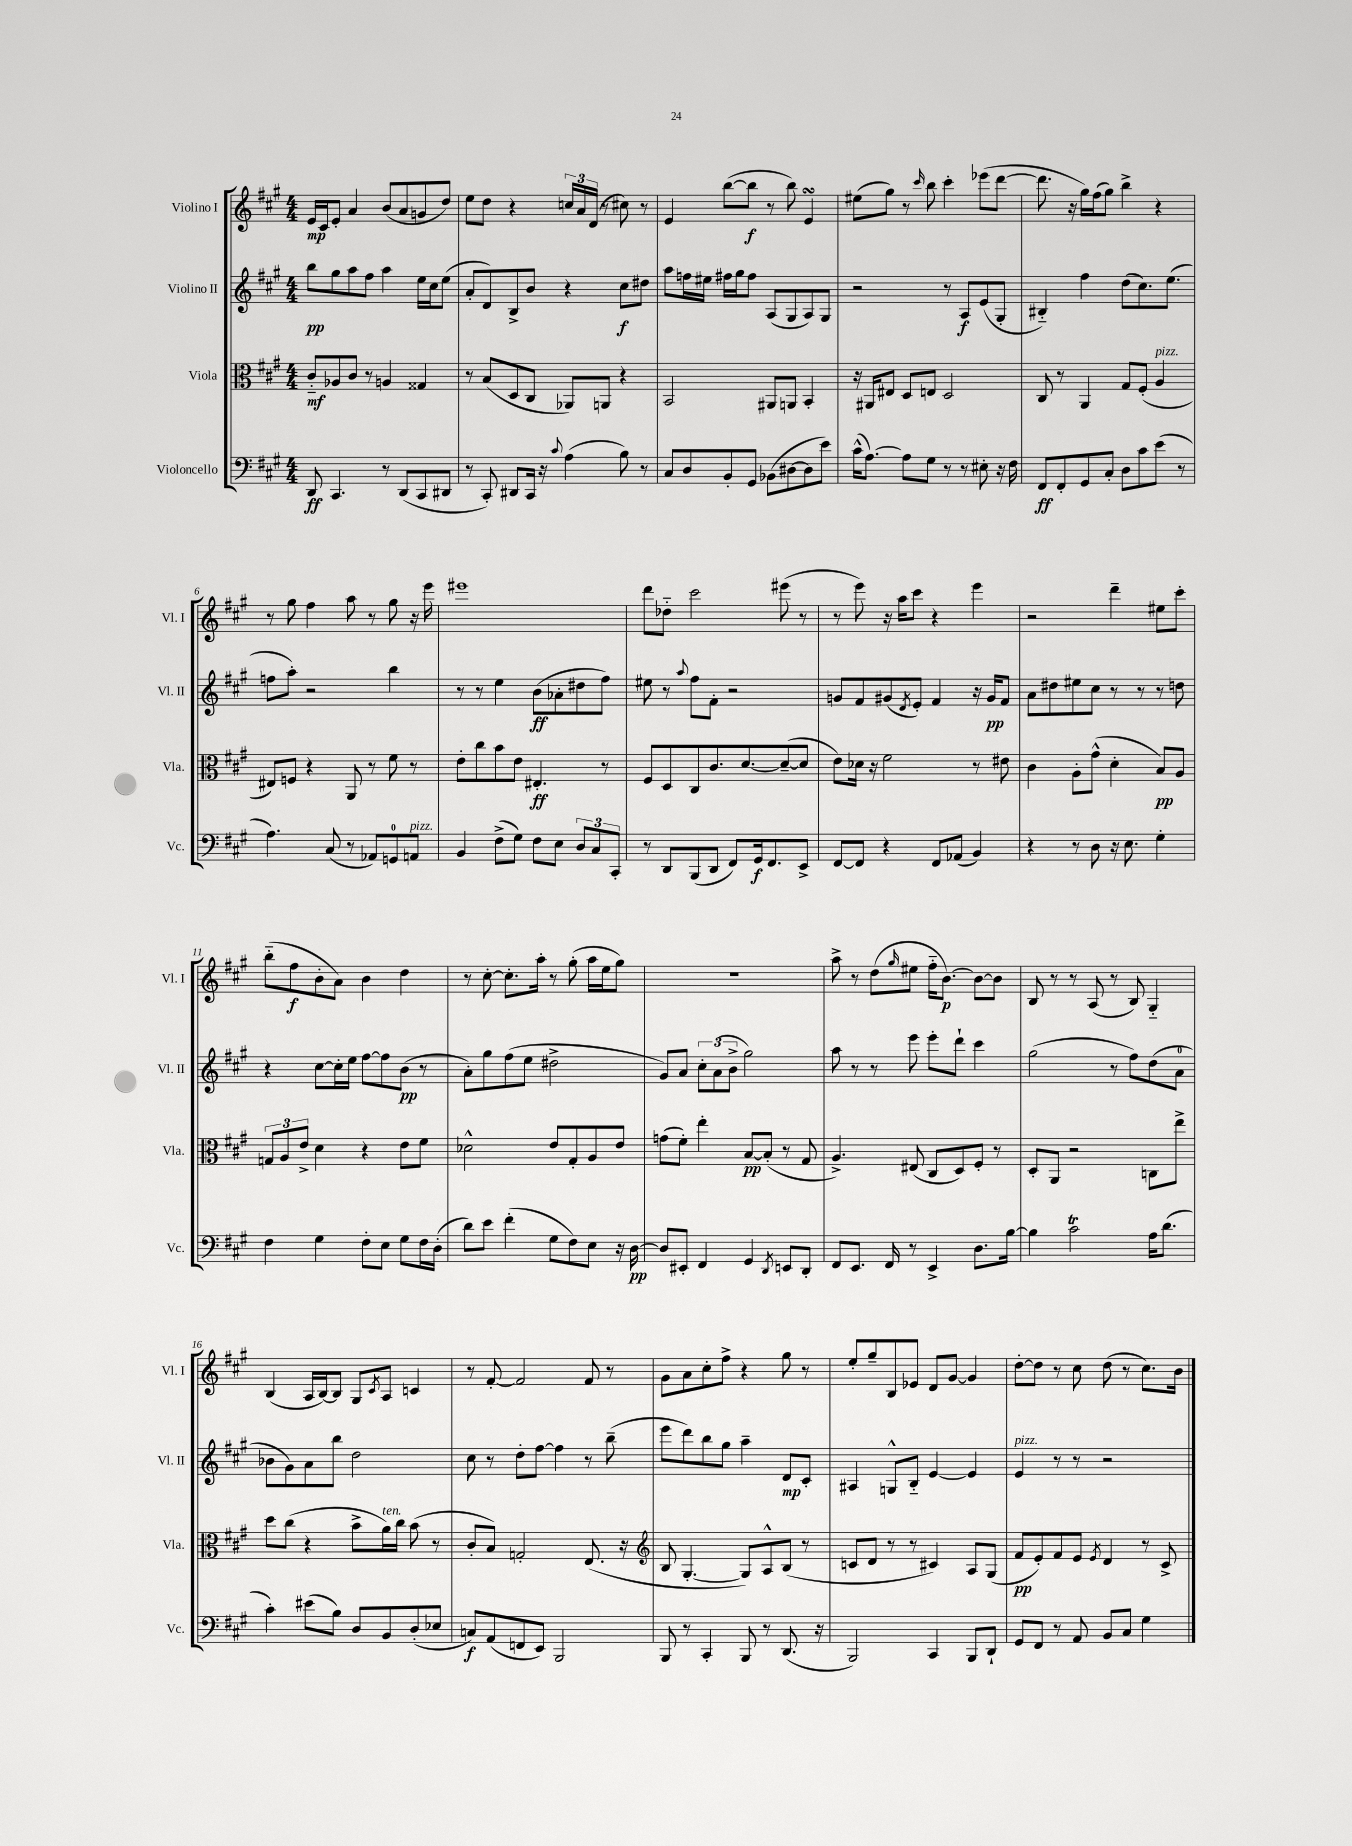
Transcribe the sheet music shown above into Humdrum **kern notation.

**kern	**dynam	**kern	**dynam	**kern	**dynam	**kern	**dynam
*part4	*part4	*part3	*part3	*part2	*part2	*part1	*part1
*staff4	*staff4	*staff3	*staff3	*staff2	*staff2	*staff1	*staff1
*I"Violoncello	*	*I"Viola	*	*I"Violino II	*	*I"Violino I	*
*I'Vc.	*	*I'Vla.	*	*I'Vl. II	*	*I'Vl. I	*
*clefF4	*	*clefC3	*	*clefG2	*	*clefG2	*
*k[f#c#g#]	*	*k[f#c#g#]	*	*k[f#c#g#]	*	*k[f#c#g#]	*
*M4/4	*	*M4/4	*	*M4/4	*	*M4/4	*
=1	=1	=1	=1	=1	=1	=1	=1
8DD/	ff	8c#/L	mf	8bb\L	pp	16e/LL	mp
.	.	.	.	.	.	16c#/J	.
4.CC#/	.	8A-X/	.	8gg#\	.	8e'/J	.
.	.	8c#/J	.	8aa\	.	4a/	.
.	.	8r	.	8ff#\J	.	.	.
8r	.	4An/	.	4aa\	.	(8b/L	.
(8DD/L	.	.	.	.	.	8a/	.
8CC#/	.	4G##X/	.	16ee\LL	.	8gn/	.
.	.	.	.	16cc#\J	.	.	.
8DD#X/J	.	.	.	(8ee\J	.	8dd/J)	.
=2	=2	=2	=2	=2	=2	=2	=2
8r	.	8r	.	8a'/L	.	8ee\L	.
8CC#'/)	.	(8B/L	.	8d/)	.	8dd\J	.
8DD#X/L	.	8D/	.	8B^/	.	4r	.
16CC#/Jk	.	8C#/J	.	8b/J	.	.	.
16r	.	.	.	.	.	.	.
8qqc#/	.	.	.	.	.	.	.
(4A\	.	8AA-X/L)	.	4r	.	24ccn/LL	.
.	.	.	.	.	.	24a/	.
.	.	.	.	.	.	(24d/JJ	.
.	.	8AAn/J	.	.	.	8r	.
8B\)	.	4r	.	8cc#\L	f	8cc#X\)	.
8r	.	.	.	8dd#X\J	.	8r	.
=3	=3	=3	=3	=3	=3	=3	=3
8C#/L	.	2BB/	.	8aa\L	.	4e/	.
8D/	.	.	.	16ffn\L	.	.	.
.	.	.	.	16ee#X\JJ	.	.	.
8BB'/	.	.	.	16ff#X\LL	.	([8bb\L	.
.	.	.	.	16gg#\J	.	.	.
8GG#/J	.	.	.	8ff#\J	.	8bb\J]	f
(8BB-X\L	.	8AA#X/L	.	(8A/L	.	8r	.
[8D#X\	.	8AAn/J	.	8G#/	.	8bb\)	.
8D#\]	.	4BB'/	.	8A/)	.	4esSSS/	.
8e\J)	.	.	.	8G#/J	.	.	.
=4	=4	=4	=4	=4	=4	=4	=4
(16c#^^\KL	.	16r	.	2r	.	(8ee#X\L	.
[8.A\J)	.	16AA#X/KL	.	.	.	.	.
.	.	8E#X/J	.	.	.	8gg#\J)	.
8A\L]	.	8D/L	.	.	.	8r	.
.	.	.	.	.	.	16qqccc#/	.
8G#\J	.	8En/J	.	.	.	8bb\	.
8r	.	2D/	.	8r	.	4ccc#'\	.
8r	.	.	.	8A/L	f	.	.
8E#X'\	.	.	.	(8e/	.	(8eee-X\L	.
16r	.	.	.	8G#'/J	.	[8ddd\J	.
16F#\	.	.	.	.	.	.	.
=5	=5	=5	=5	=5	=5	=5	=5
8FF#/L	ff	8C#/	.	4B#X/)	.	8.ddd\]	.
8FF#'/	.	8r	.	.	.	.	.
.	.	.	.	.	.	16r	.
8GG#/	.	4AA/	.	4ff#\	.	16gg#\LL)	.
.	.	.	.	.	.	(16ff#\J	.
8C#'/J	.	.	.	.	.	8gg#\J)	.
8D\L	.	8G#/L	.	(8dd\L	.	4bb^\	.
8c#\	.	(8F#'/J	.	8.cc#\)	.	.	.
!	!	!LO:TX:a:i:t=pizz.	!	!	!	!	!
(8e\J	.	4A/	.	.	.	4r	.
.	.	.	.	(8.ee\J	.	.	.
8r	.	.	.	.	.	.	.
!!LO:LB:g=z
=6	=6	=6	=6	=6	=6	=6	=6
4.A\)	.	8E#X/L)	.	8ffn\L	.	8r	.
.	.	8Fn/J	.	8aa'\J)	.	8gg#\	.
.	.	4r	.	2r	.	4ff#\	.
(8C#/	.	.	.	.	.	.	.
8r	.	8AA/	.	.	.	8aa\	.
8AA-X/L)	.	8r	.	.	.	8r	.
8GGn/	.	8f#\	.	4bb\	.	8gg#\	.
!LO:TX:a:i:t=pizz.	!	!	!	!	!	!	!
8AAn/J	.	8r	.	.	.	16r	.
.	.	.	.	.	.	16eee\	.
=7	=7	=7	=7	=7	=7	=7	=7
4BB/	.	8e'\L	.	8r	.	1eee#X	.
.	.	8cc#\	.	8r	.	.	.
(8F#^\L	.	8b\	.	4ee\	.	.	.
8G#\J)	.	8e\J	.	.	.	.	.
8F#\L	.	4.E#X'/	ff	(8b\L	ff	.	.
8E\J	.	.	.	8a-X'\	.	.	.
12D/L	.	.	.	8dd#X\	.	.	.
12C#/	.	.	.	.	.	.	.
.	.	8r	.	8ff#\J)	.	.	.
12CC#'/J	.	.	.	.	.	.	.
=8	=8	=8	=8	=8	=8	=8	=8
8r	.	8F#/L	.	8ee#X\	.	8ddd\L	.
8DD/L	.	8D/	.	8r	.	8dd-X\J	.
.	.	.	.	8qqaa/	.	.	.
(8BBB/	.	8C#/	.	8ff#\L	.	2ccc#\	.
8DD/J	.	8.c#/	.	8f#'\J	.	.	.
8FF#/L)	.	.	.	2r	.	.	.
.	.	[8.d/	.	.	.	.	.
16GG#/k	f	.	.	.	.	.	.
8.FF#/	.	.	.	.	.	.	.
.	.	(8d~/_	.	.	.	(8eee#X\	.
8EE^/J	.	8d/J]	.	.	.	8r	.
=9	=9	=9	=9	=9	=9	=9	=9
[8FF#/L	.	8e\L)	.	8gn/L	.	8r	.
8FF#/J]	.	16d-X\Jk	.	8f#/	.	8eee\)	.
.	.	16r	.	.	.	.	.
4r	.	2f#\	.	(8g#X/	.	16r	.
.	.	.	.	.	.	16aa\KL	.
.	.	.	.	8qd/	.	.	.
.	.	.	.	8e'/J)	.	8ccc#\J	.
8FF#/L	.	.	.	4f#/	.	4r	.
(8AA-X/J	.	.	.	.	.	.	.
4BB/)	.	8r	.	16r	.	4eee\	.
.	.	.	.	16g#/KL	pp	.	.
.	.	8e#X\	.	8f#/J	.	.	.
=10	=10	=10	=10	=10	=10	=10	=10
4r	.	4c#\	.	8a\L	.	2r	.
.	.	.	.	8dd#X\	.	.	.
8r	.	8A'\L	.	8ee#X\	.	.	.
8D\	.	(8g#^^\J	.	8cc#\J	.	.	.
16r	.	4d'\	.	8r	.	4ddd~\	.
8.E\	.	.	.	.	.	.	.
.	.	.	.	8r	.	.	.
4G#'\	.	8B/L)	pp	8r	.	8ee#X\L	.
.	.	8A/J	.	8ddn\	.	8ccc#'\J	.
!!LO:LB:g=z
=11	=11	=11	=11	=11	=11	=11	=11
4F#\	.	12Gn/L	.	4r	.	(8bb\L	.
.	.	12A/	.	.	.	.	.
.	.	.	.	.	.	8ff#\	f
.	.	12e^/J	.	.	.	.	.
4G#\	.	4d\	.	[8cc#\L	.	8b'\	.
.	.	.	.	16cc#'\L]	.	8a\J)	.
.	.	.	.	16ee\JJ	.	.	.
8F#'\L	.	4r	.	[8ff#\L	.	4b\	.
8E\J	.	.	.	8ff#\]	.	.	.
8G#\L	.	8e\L	.	(8b\J	pp	4dd\	.
16F#\L	.	8f#\J	.	8r	.	.	.
(16D'\JJ	.	.	.	.	.	.	.
=12	=12	=12	=12	=12	=12	=12	=12
8d\L)	.	2d-X^^\	.	8a'\L)	.	8r	.
8e\J	.	.	.	8gg#\	.	[8cc#'\	.
(4f#'\	.	.	.	(8ff#\	.	8.cc#'\L]	.
.	.	.	.	8ee\J	.	.	.
.	.	.	.	.	.	16aa'\Jk	.
8G#\L	.	8e/L	.	2dd#X^\	.	8r	.
8F#\)	.	8G#'/	.	.	.	(8gg#'\	.
8E\J	.	8A/	.	.	.	16aa\LL	.
.	.	.	.	.	.	16ee\J	.
16r	.	8e/J	.	.	.	8gg#\J)	.
[16D\	pp	.	.	.	.	.	.
=13	=13	=13	=13	=13	=13	=13	=13
8D/L]	.	(8gn\L	.	8g#/L)	.	1r	.
8EE#X'/J	.	8f#'\J)	.	8a/J	.	.	.
4FF#/	.	4ee'\	.	12cc#'\L	.	.	.
.	.	.	.	(12a\	.	.	.
.	.	.	.	12b^\J	.	.	.
4GG#/	.	[8B/L	pp	2gg#\)	.	.	.
.	.	(8B'/J]	.	.	.	.	.
8qDD/	.	.	.	.	.	.	.
8EEn/L	.	8r	.	.	.	.	.
8DD'/J	.	8G#/	.	.	.	.	.
=14	=14	=14	=14	=14	=14	=14	=14
8FF#/L	.	4.A^/)	.	8aa\	.	8aa^\	.
8.EE/J	.	.	.	8r	.	8r	.
.	.	.	.	8r	.	(8dd\L	.
16FF#/	.	.	.	.	.	.	.
.	.	.	.	.	.	16qqgg#/	.
8r	.	(8E#X/	.	8eee\	.	8ee#X\J	.
4EE^/	.	8C#/L	.	8eee'\L	.	16ff#\KL	.
.	.	.	.	.	.	[8.b\J)	p
.	.	8D/)	.	8ddd`\J	.	.	.
8.D\L	.	8F#'/J	.	4ccc#\	.	8b\L_	.
.	.	8r	.	.	.	8b\J]	.
[16B\Jk	.	.	.	.	.	.	.
=15	=15	=15	=15	=15	=15	=15	=15
4B\]	.	8D'/L	.	(2gg#\	.	8B/	.
.	.	8AA/J	.	.	.	8r	.
2c#t\	.	2r	.	.	.	8r	.
.	.	.	.	.	.	(8A/	.
.	.	.	.	8r	.	8r	.
.	.	.	.	8ff#\L)	.	8B/)	.
16A\KL	.	8Cn\L	.	(8dd\	.	4G#/	.
(8.d\J	.	.	.	.	.	.	.
.	.	8ee^\J	.	8a\J	.	.	.
!!LO:LB:g=z
=16	=16	=16	=16	=16	=16	=16	=16
4c#'\)	.	8dd\L	.	8b-X\L	.	(4B/	.
.	.	(8cc#\J	.	8g#\)	.	.	.
(8e#X\L	.	4r	.	8a\	.	16A/LL	.
.	.	.	.	.	.	[16B/J)	.
8B\J)	.	.	.	8bb\J	.	8B/J]	.
8D/L	.	8b^\L	.	2dd\	.	8G#/L	.
.	.	.	.	.	.	8qc#/	.
!	!	!LO:TX:a:i:t=ten.	!	!	!	!	!
8BB/	.	16a\L)	.	.	.	8A/J	.
.	.	16cc#\JJ	.	.	.	.	.
(8D'/	.	(8b\	.	.	.	4cn/	.
8E-X/J	.	8r	.	.	.	.	.
=17	=17	=17	=17	=17	=17	=17	=17
8Cn/L)	f	8c#'/L	.	8cc#\	.	8r	.
(8AA/	.	8B/J)	.	8r	.	[8f#'/	.
8FFn/	.	2Gn'/	.	8dd'\L	.	2f#/]	.
8EE/J)	.	.	.	[8ff#\J	.	.	.
2BBB/	.	.	.	4ff#\]	.	.	.
.	.	(8.E/	.	8r	.	8f#/	.
.	.	.	.	(8bb~\	.	8r	.
.	.	16r	.	.	.	.	.
=18	=18	=18	=18	=18	=18	=18	=18
*	*	*clefG2	*	*	*	*	*
8BBB/	.	8B/	.	8eee\L	.	8g#\L	.
8r	.	[4.G#'/	.	8ddd\)	.	8a\	.
4CC#'/	.	.	.	8bb\	.	8cc#'\	.
.	.	.	.	8gg#\J	.	8ff#^\J	.
8BBB/	.	8G#/L])	.	4aa~\	.	4r	.
8r	.	8A^^/	.	.	.	.	.
(8.DD/	.	(8B/J	.	8d/L	mp	8gg#\	.
.	.	8r	.	8c#'/J	.	8r	.
16r	.	.	.	.	.	.	.
=19	=19	=19	=19	=19	=19	=19	=19
2BBB/)	.	8cn/L	.	4A#X/	.	8ee'/L	.
.	.	8d/J	.	.	.	8gg#~/	.
.	.	8r	.	8Gn^^/L	.	8B/	.
.	.	8r	.	8B/J	.	8e-X/J	.
4CC#/	.	4c#X/)	.	[4e/	.	8d/L	.
.	.	.	.	.	.	[8g#/J	.
8BBB/L	.	8A/L	.	4e/]	.	4g#/]	.
8DD`/J	.	(8G#/J	.	.	.	.	.
=20	=20	=20	=20	=20	=20	=20	=20
!	!	!	!	!LO:TX:a:i:t=pizz.	!	!	!
8GG#/L	.	8f#/L	pp	4e/	.	[8dd'\L	.
8FF#/J	.	8e'/)	.	.	.	8dd\J]	.
8r	.	8f#/	.	8r	.	8r	.
8AA/	.	8e/J	.	8r	.	8cc#\	.
.	.	8qe/	.	.	.	.	.
8BB/L	.	4d/	.	2r	.	(8dd\	.
8C#/J	.	.	.	.	.	8r	.
4G#\	.	8r	.	.	.	8.cc#\L)	.
.	.	8c#^/	.	.	.	.	.
.	.	.	.	.	.	16b\Jk	.
==	==	==	==	==	==	==	==
*-	*-	*-	*-	*-	*-	*-	*-
